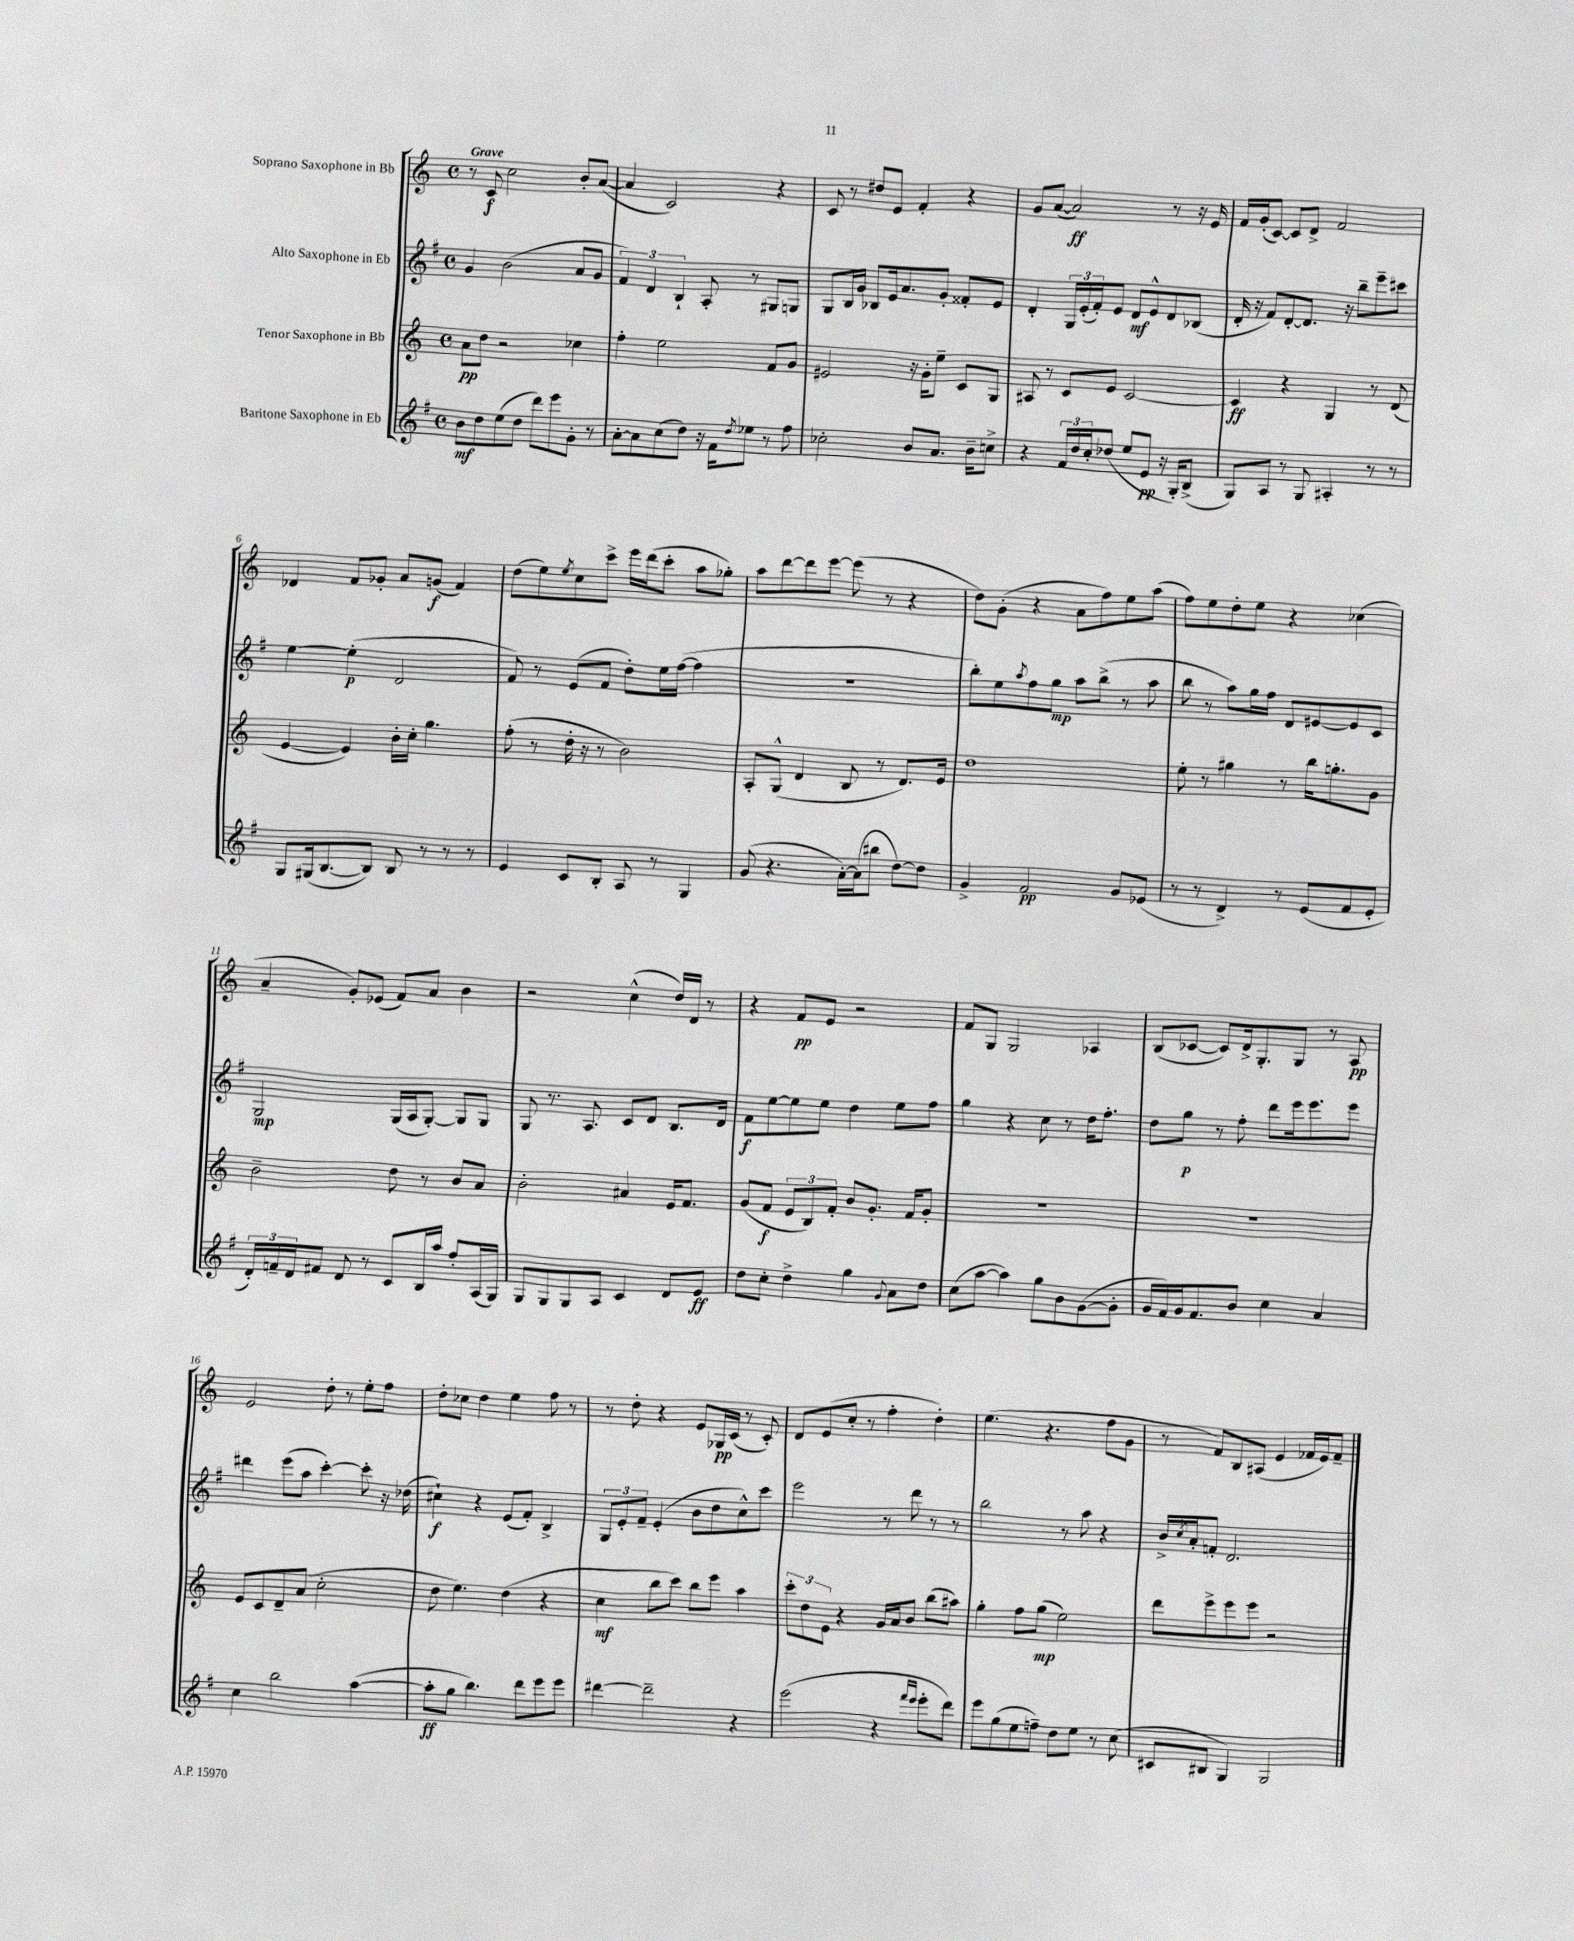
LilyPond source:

<<
\new StaffGroup <<
\new Staff = "s0" \with { instrumentName = "Soprano Saxophone in Bb" } {
    \clef treble \key c \major \defaultTimeSignature \time 4/4 \tempo "Grave"
    r8 c'8\f c''2 b'8-. a'8~( |
    a'4 c'2) r4 |
    c'8 r8 dis''8 e'8 f'4-. r4 |
    g'8 a'8~( a'2\ff) r8 r16 e'16 |
    f'16 g'16-.( c'8~) c'8 d'8-> f'2 |
    des'4 f'8 ges'8-. a'8 g'8\f( f'4) |
    d''8( e''8) \acciaccatura { e''8 } c''8 c'''8-> e'''16 d'''16( c'''8-. a''8 ges''8-.) |
    a''8 d'''8~ d'''8 e'''8~ e'''8( r8 r4 |
    d''8) g'8-.( r4 a'8 f''8) e''8 a''8( |
    f''8) e''8 d''8-. e''8 r4 ces''4( |
    a'4-- g'8-.) ees'8( f'8) a'8 b'4 |
    r2 c''4-^( d''16) d'16 r8 |
    r4 f'8\pp e'8 r2 |
    f'8 g8 g2 aes4 |
    b8( ces'8~ ces'8) d'16-> g8.-. g8 r8 a8\pp |
    e'2 d''8-. r8 e''8-. f''8 |
    d''8-. ces''8 d''4 e''4 f''8 r8 |
    r8 d''8-. r4 e'8 ges16\pp c'16( r8 c'8-.) |
    d'8 e'8( c''8-. r8 f''4-. d''4-.) |
    e''4.( r4. f''8 g'8 |
    r8 f'8) b8 ais8( e'4 fes'16 e'16) fes'8-- \bar "|." |
}
\new Staff = "s1" \with { instrumentName = "Alto Saxophone in Eb" } {
    \clef treble \key g \major \defaultTimeSignature \time 4/4
    g'4 b'2( a'8 g'8 |
    \tuplet 3/2 { fis'4) d'4 b4-! } a8-. r8 gis8 g8 |
    g8 b16 g'16 bes8 e'16 a'8. g'8-. fisis'8-. e'8 |
    d'4-. \tuplet 3/2 { g16 e'16-.( fis'16-.) } e'8 d'8\mf e'8-^ d'8 bes8( |
    d'16-. r16 fis'8) d'8~-. d'8. r16 b''8-- e'''8-- cis'''8 |
    e''4~ e''4-.\p( d'2 |
    fis'8) r8 e'8( fis'8 d''8-.) e''16 fis''16~( fis''4 |
    r1 |
    b''8-.) e''8 \acciaccatura { a''8 } fis''8 g''8\mp a''8 b''8->( r8 a''8 |
    b''8 r8 a''8) g''16 fis''16 d'8 eis'8~ eis'8 c'8 |
    g2\mp g16( a16 g8~-.) g8 g8 |
    g8 r8. a8. c'8 d'8 b8. d'16 |
    fis'8\f e''8~ e''8 e''8 d''4 e''8 fis''8 |
    g''4 r4 c''8 r8 d''16 fis''8.-. |
    d''8 g''8\p r8 fis''8-. d'''8 e'''16 e'''8. e'''8 |
    dis'''4 e'''8( a''8 c'''4~-.) c'''8-. r16 des''16( |
    cis''4-!\f) r4 e'8( fis'8-.) b4-> |
    \tuplet 3/2 { g8 e'8-. fis'8-- } e'4-.( b'8 d''8 c''8-^) c'''8 |
    e'''2 r8 d'''8 r8 r8 |
    b''2 r8 a''8 r4 |
    b'16-> \acciaccatura { c''8 } a'16-. f'8-. d'2. \bar "|." |
}
\new Staff = "s2" \with { instrumentName = "Tenor Saxophone in Bb" } {
    \clef treble \key c \major \defaultTimeSignature \time 4/4
    a'8\pp d''8 r2 ces''4 |
    f''4-. e''2 f'8 g'8 |
    eis'2 r16 g'16-. e''8-- c'8 g8 |
    ais8 r8 c'8 e'8 c'2~ |
    c'4\ff r4 g4 r8 d'8( |
    e'4~ e'4) b'16-. c''16-. g''4. |
    f''8-.( r8 d''16-. r16 r8 b'2) |
    a8-. g8-^( d'4 b8 r8 d'8.) e'16 |
    d''1 |
    e''8-. r8 gis''4 r8 b''16 g''8.-. g'8 |
    b'2-- d''8 r8 b'8 a'8 |
    b'2-. ais'4 e'16 f'8. |
    g'8( f'8\f \tuplet 3/2 { e'8 b8) f'8-. } b'8 g'8.-. f'16 g'8-. |
    R1 |
    R1 |
    e'8 c'8 d'8-- a'8( c''2-. |
    d''8 e''4.) d''4( r4 |
    c''4\mf b''8 c'''8) b''8 e'''8 a''4 |
    \tuplet 3/2 { c'''8-. d''8 e'8 } r4 g'16 a'16 b'8 b''8( ais''8) |
    g''4-. f''8 g''8\mp( e''2) |
    d'''8 e'''8-> e'''8 e'''8 r2 \bar "|." |
}
\new Staff = "s3" \with { instrumentName = "Baritone Saxophone in Eb" } {
    \clef treble \key g \major \defaultTimeSignature \time 4/4
    b'8\mf d''8 e''8( d''8 d'''8) e'''8 g'8-. r8 |
    a'8~-. a'8 c''8( d''8) r16 fis'16 \acciaccatura { d''8 } ees''8 r8 fis''8 |
    ces''2-. b'8 a'8. b'16-- c''8-> |
    r4 \tuplet 3/2 { fis'16 d''16 c''16-. } des''8( e''8 e'8\pp r16 g16-.) b8->( |
    g8) a8 r8 g8 ais4-. r8 r8 |
    g8 gis16( b8.~ b8) b8 r8 r8 r8 |
    e'4 c'8 b8-. a8 r8 g4 |
    g'8( r4. a'16~-.) a'16( bis''8 d''8~) d''8 |
    g'4-> fis'2\pp g'8 ees'8( |
    r8 r8 d'4->) r8 e'8( fis'8 e'8-. |
    \tuplet 3/2 { d'16-.) f'16-- d'16 } fis'8 d'8 r8 c'8 b16 a''16 fis''8-. a16( g16) |
    g8 g8 g8 a8 c'4 d'8 e'8\ff |
    d''8 c''8-. d''4-> g''4 \appoggiatura { g'8 } a'8 d''8 |
    c''8( a''8~ a''4) g''8 b'8 g'8~( g'8-. |
    g'16 fis'16) g'16 fis'8. b'8 c''4 a'4 |
    c''4 b''2 a''4~( |
    a''8-.\ff g''8 b''4.) d'''8 e'''8 e'''8 |
    dis'''4~ dis'''2-- r4 |
    e'''2( r4 \grace { fis'''16 e'''16 } e'''8-. d'''8) |
    e'''8 g''8( e''8 f''8--) d''8 e''8 r8 c''8( |
    cis'8 bis8 g4) g2 \bar "|." |
}
>>
>>
